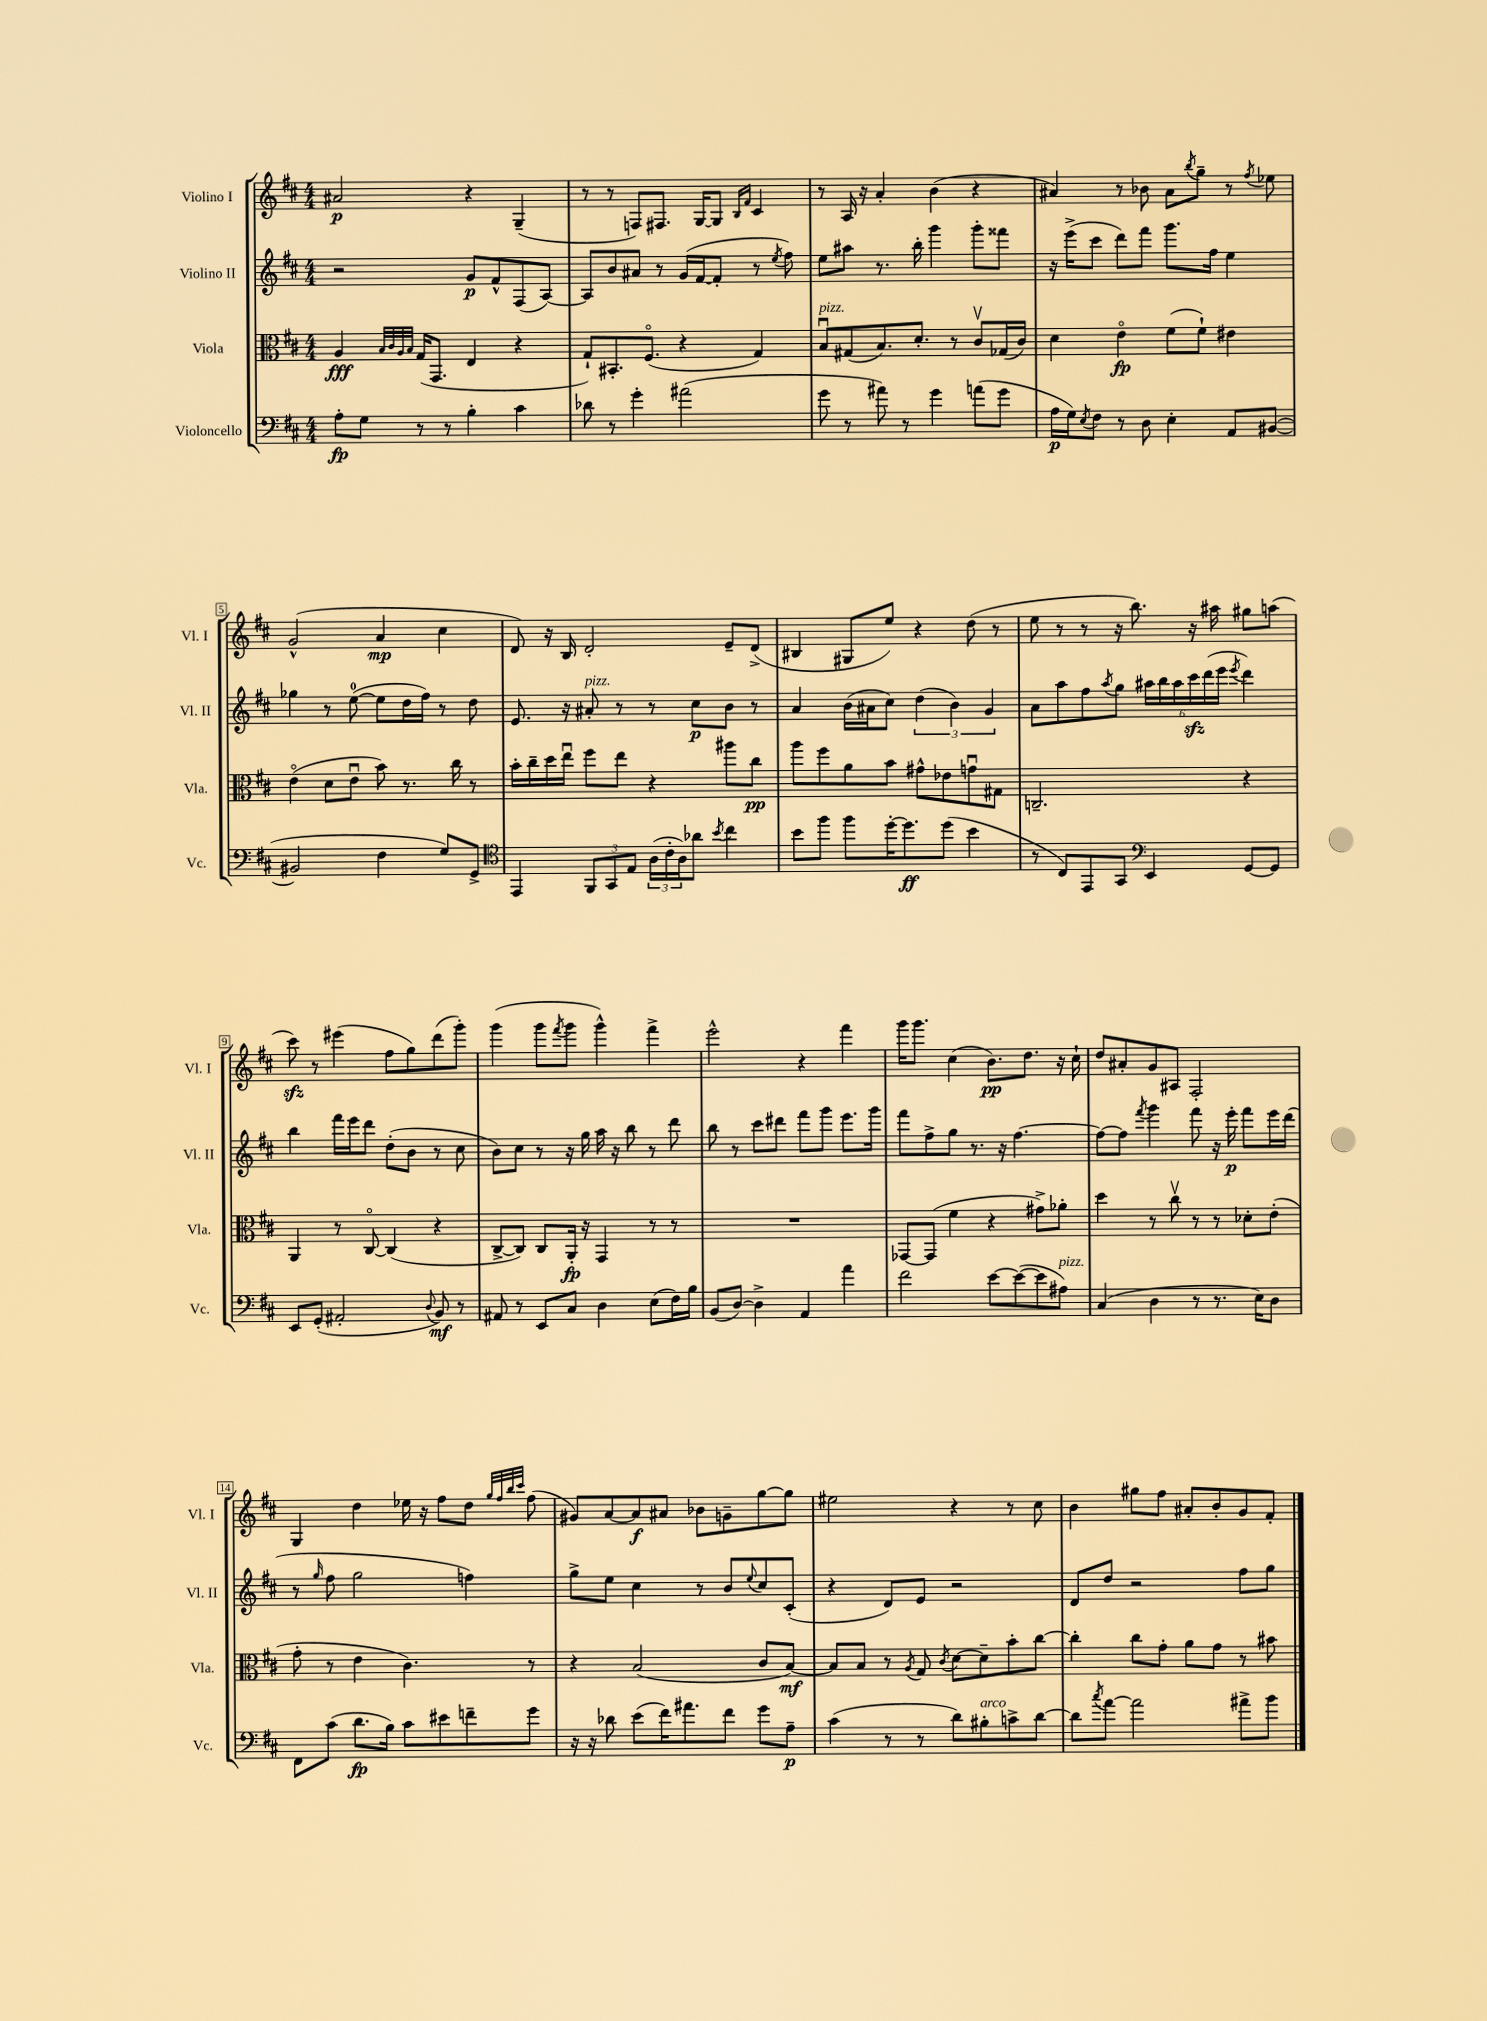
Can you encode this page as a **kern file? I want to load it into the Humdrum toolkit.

**kern	**kern	**kern	**kern
*staff4	*staff3	*staff2	*staff1
*clefF4	*clefC3	*clefG2	*clefG2
*k[f#c#]	*k[f#c#]	*k[f#c#]	*k[f#c#]
*M4/4	*M4/4	*M4/4	*M4/4
8A'\L	4A/	2r	2a#/
8G\J	.	.	.
.	32qqB/LLL	.	.
.	32qqc#/	.	.
.	32qqA/	.	.
.	32qqB/JJJ	.	.
8r	(16G/LK	.	.
.	8.GG/J	.	.
8r	.	.	.
4B'\	4E/	8g/L	4r
.	.	8f#^^/	.
4c#\	4r	(8F#/	(4G~/
.	.	[8A/J)	.
=	=	=	=
8d-\	8G`/L)	8A/]L	8r
8r	8.BB#'/	8b/	8r
4g'\	.	8a#/J	8F/L)
.	(8.F#o/J	.	.
.	.	8r	8.F#/J
(2a#\	4r	(16g/LL	.
.	.	[16f#/J	[16G/LK
.	.	8f#'/]J	8G/]J
.	.	.	16qqB/LL
.	.	.	16qqf#/JJ
.	4G/)	8r	4c#/
.	.	8qee/	.
.	.	8ff#\)	.
=	=	=	=
8g\	8Bu/L	8ee\L	8r
8r	(8G#/	8aa#\J	16A/
.	.	.	16r
8a#\)	8.B/)	8.r	4a'/
8r	.	.	.
.	8.d'/J	16bb'\	.
4g\	.	4ggg\	(4b\
.	8r	.	.
(8a\L	8c#v/L	8ggg'\L	4r
8g\J	(16G-/L	8fff##\J	.
.	16c#/JJ)	.	.
=	=	=	=
16A\LL	4d\	16r	4a#/)
16G\J)	.	(16eee^\LK	.
8qE/	.	.	.
8F#\J	.	8ccc#\J	.
8r	4eo\	8ddd\L)	8r
8D\	.	8fff#\J	8b-\
4E'\	(8f#\L	8.ggg\L	8a#\L
.	.	.	8qbb/
.	8f#`\J)	.	8gg~\J
.	.	16ff#\Jk	.
8AA/L	4e#\	4ee\	8r
.	.	.	8qff#/
([8BB#/J	.	.	8ee-\
=	=	=	=
2BB#/]	(4eo\	4gg-\	(2g^^/
.	8d\L	8r	.
.	8eu\J	([8ee\	.
4F#\	8b\)	8ee\]L	4a/
.	8.r	16dd\L	.
.	.	16ff#\JJ)	.
8G/L)	.	8r	4cc#\
.	16cc#\	.	.
8GG^/J	8r	8dd\	.
=	=	=	=
*clefC4	*	*	*
4EE/	16b'\LL	8.e/	8d/)
.	16cc#~\	.	.
.	16dd\	.	16r
.	16eeu\JJ	16r	16B/
12FF#/L	8ff#\L	8a#'/	2d'/
12GG/	.	.	.
.	8ee\J	8r	.
12E/J	.	.	.
(24A\LL	4r	8r	.
24c#'\	.	.	.
24A\J)	.	.	.
8a-\J	.	8cc#\L	.
8qb/	.	.	.
4cc#\	8aa#\L	8b\J	8e~/L
.	8cc#\J	8r	(8d^/J
=	=	=	=
8b\L	8aa\L	4a/	4B#/
8ff#\J	8ff#\	.	.
8ff#\L	8a\	(16b\LL	8G#/L
.	.	16a#\J	.
[16dd'\K	8b\J	8cc#\J)	8ee/J)
8.dd\]	.	.	.
.	8g#^^\L	(6dd\	4r
(8dd\J	8e-\	.	.
.	.	6b\)	.
4b\	8gu\	.	(8dd\
.	.	6g/	.
.	8G#\J	.	8r
=	=	=	=
8r	2.C~/	8a\L	8ee\
8C#/L)	.	8aa\	8r
8EE/	.	8ff#\	8r
.	.	8qaa/	.
8GG/J	.	8gg\J	16r
.	.	.	8.bb\)
*clefF4	*	*	*
4EE/	.	24aa#\LL	.
.	.	24bb\	.
.	.	24aa#\	.
.	.	24ccc#\	16r
.	.	(24ddd\	.
.	.	.	16aa#\
.	.	24eee\JJ	.
.	.	8qeee/	.
[8GG/L	4r	4ddd\)	8gg#\L
8GG/]J	.	.	(8aa\J
=	=	=	=
8EE/L	4AA/	4bb\	8ccc#\)
(8GG'/J	.	.	8r
2AA#'/	8r	16fff#\LL	(4eee#\
.	.	16eee\J	.
.	[8C#o/	8ddd\J	.
.	(4C#/]	(8dd'\L	8ff#\L
.	.	8b\J	8gg\)
8qqD/	.	.	.
8BB/)	4r	8r	(8ddd\
8r	.	8cc#\	8ggg'\J)
=	=	=	=
8AA#/	[8C#^/L	8b\L)	(4ggg\
8r	8C#/]J)	8cc#\J	.
8EE/L	8C#/L	8r	8ggg\L
.	.	.	8qfff#/
8C#/J	16AA'/Jk	16r	8ggg\J
.	16r	16gg\	.
4D\	4GG/	16aa\	4ggg^^\)
.	.	16r	.
.	.	8bb\	.
(8E\L	8r	8r	4fff#^\
16F#\L)	8r	8ddd\	.
16B\JJ	.	.	.
=	=	=	=
(8BB/L	1r	8bb\	2eee^^\
[8D/J)	.	8r	.
4D^\]	.	8ccc#\L	.
.	.	8ddd#\J	.
4AA/	.	8fff#\L	4r
.	.	8ggg\J	.
4a\	.	8.eee\L	4fff#\
.	.	16ggg\Jk	.
=	=	=	=
2f#\	[8GG-/L	8fff#\L	16ggg\LK
.	.	.	8.ggg\J
.	(8GG-/]J	8ff#^\	.
.	4f#\	8gg\J	(4cc#\
.	.	8.r	.
[8e\L	4r	.	8.b\L)
.	.	16r	.
(8e\_	.	[4.ff#\	.
.	.	.	8.dd\J
8e\]	8g#^\L)	.	.
8A#\J)	8a-'\J	.	16r
.	.	.	16cc#`\
=	=	=	=
(4C#/	4dd\	8ff#\_L	8dd/L
.	.	8ff#\]J	8a#'/
.	.	8qfff#/	.
4D\	8r	4ggg\	8g/
.	8cc#v\	.	8A#/J
8r	8r	8fff#\	2F#'/
8.r	8r	16r	.
.	.	16eee'\	.
.	8d-'\L	8fff#\L	.
16E\LK)	.	.	.
8D\J	(8e'\J	16eee\L	.
.	.	(16ddd\JJ	.
=	=	=	=
8FF#\L	8g'\	8r	4G/
.	.	16qqgg/	.
(8c#\J	8r	8ff#\	.
8.d\L	4e\	2gg\	4dd\
16B\Jk)	.	.	.
8c#\L	4.c#\)	.	16ee-\
.	.	.	16r
8e#\	.	.	8ff#\L
8f~\	.	4ff\)	8dd\J
.	.	.	32qqgg/LLL
.	.	.	32qqff#/
.	.	.	32qqbb/
.	.	.	32qqccc#/JJJ
8g\J	8r	.	(8ff#\
=	=	=	=
16r	4r	8gg^\L	8g#/L)
16r	.	.	.
8d-\	.	8ee\J	[8a/
(8e\L	(2B/	4cc#\	8a/]
16f#\K)	.	.	8a#/J
8.a#\	.	.	.
.	.	8r	8b-\L
8f#\J	.	8b/L	8g~\
.	.	8qqee/	.
8g\L	8c#/L	8cc#/	[8gg\
8A~\J	[8B/J)	(8c#'/J	8gg\]J
=	=	=	=
(4c#\	8B/]L	4r	2ee#\
.	8B/J	.	.
8r	8r	8d/L)	.
.	8qA/	.	.
8r	8G/	8e/J	.
.	8qc#/	.	.
8d\L)	[8d\L	2r	4r
8B#'\	8d~\]	.	.
8c^\	8b'\	.	8r
[8d\J	[8cc#\J	.	8cc#\
=	=	=	=
8d\]L	4cc#'\]	8d/L	4b\
8qcc#/	.	.	.
[8a\J	.	8dd/J	.
2a\]	8cc#\L	2r	8gg#\L
.	8g'\J	.	8ff#\J
.	8a\L	.	8a#'/L
.	8g\J	.	8b'/
8a#^\L	8r	8ff#\L	8g/
8b\J	8b#\	8gg\J	8f#'/J
==	==	==	==
*-	*-	*-	*-
